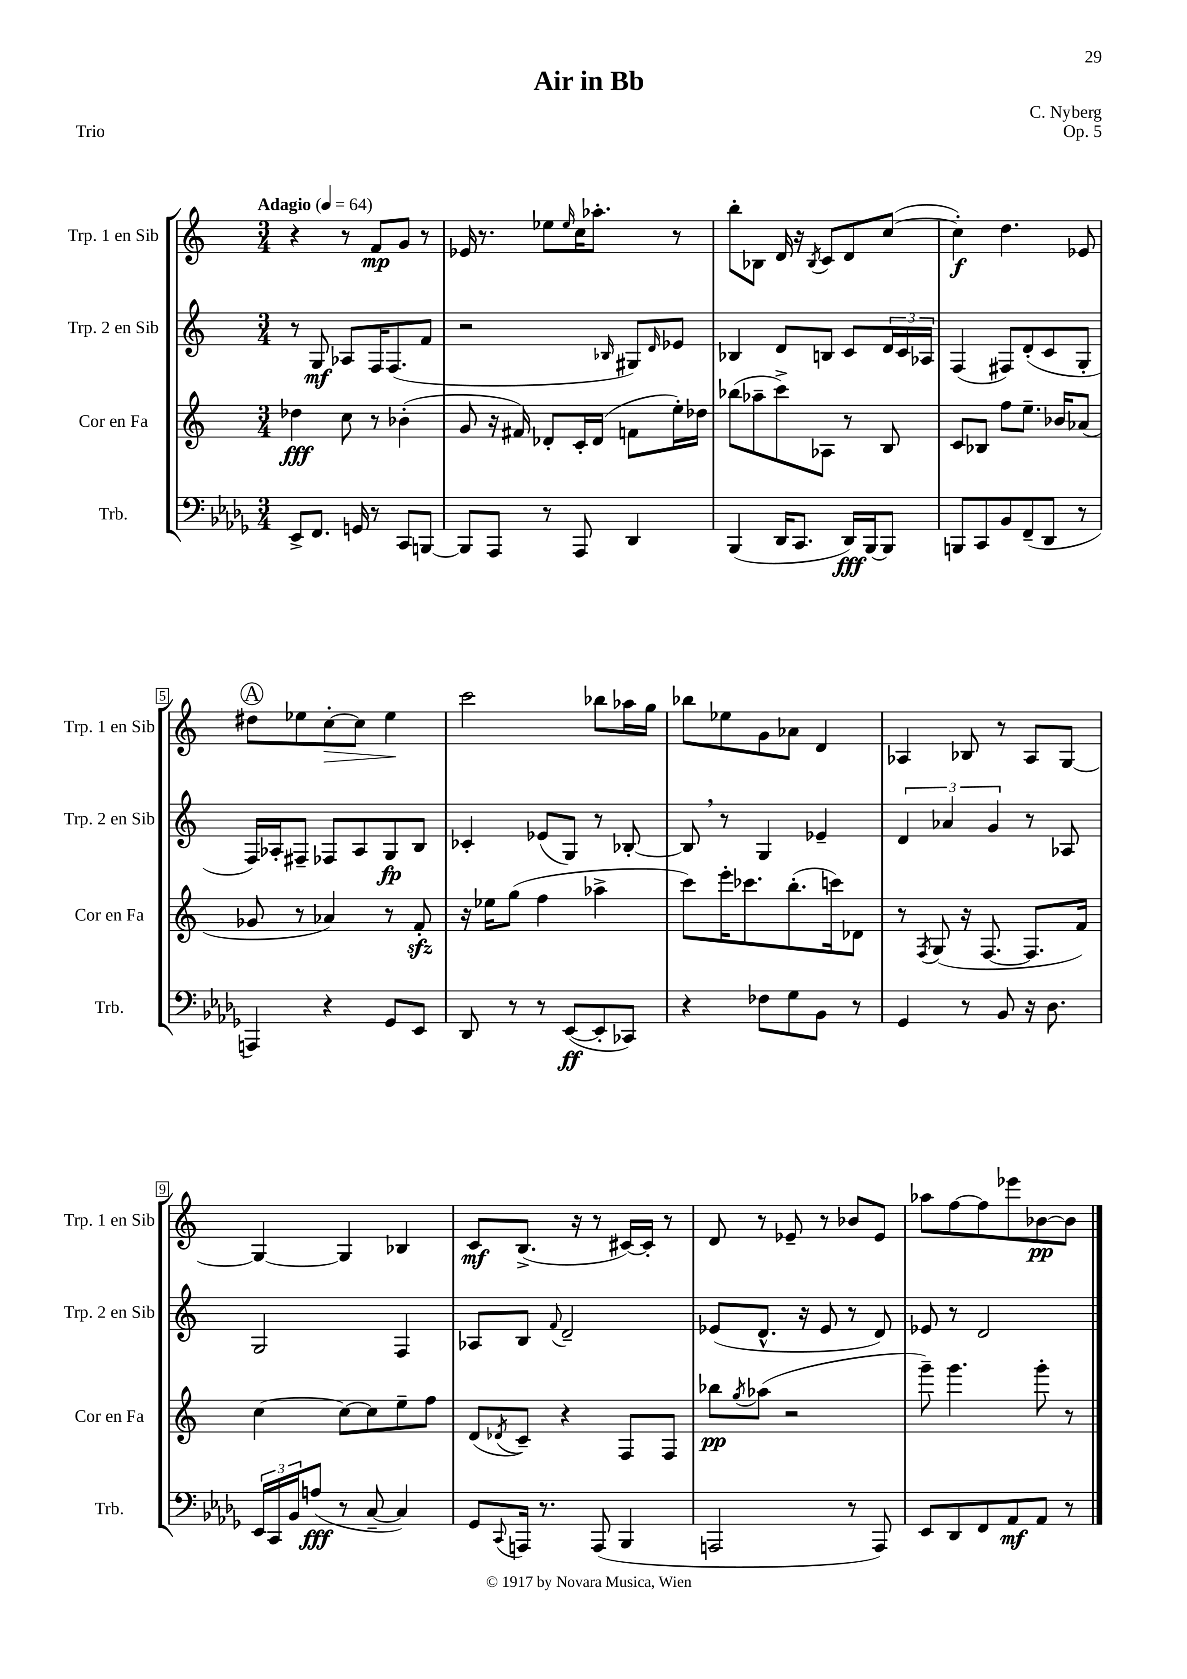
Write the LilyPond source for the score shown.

\header { title = "Air in Bb" composer = "C. Nyberg" opus = "Op. 5" piece = "Trio" }
<<
\new StaffGroup <<
\new Staff = "s0" \with { instrumentName = "Trp. 1 en Sib" shortInstrumentName = "Trp. 1 en Sib" } {
    \clef treble \key c \major \numericTimeSignature \time 3/4 \tempo "Adagio" 4 = 64
    r4 r8 f'8\mp g'8 r8 |
    ees'16 r8. ees''8 \grace { ees''16 } c''16 aes''8.-. r8 |
    b''8-. bes8 d'16 r16 \acciaccatura { bes8 } c'8 d'8 c''8~( |
    c''4-.\f) d''4. ees'8 |
    \mark \markup { \circle "A" } dis''8 ees''8 c''8~-.\> c''8 ees''4\! |
    c'''2 bes''8 aes''16 g''16 |
    bes''8 ees''8 g'8 aes'8 d'4 |
    aes4 bes8 r8 aes8 g8~ |
    g4~ g4 bes4 |
    c'8\mf b8.->( r16 r8 cis'16~) cis'16-. r8 |
    d'8 r8 ees'8-- r8 bes'8 ees'8 |
    aes''8 f''8~ f''8 ees'''8 bes'8~\pp bes'8 \bar "|." |
}
\new Staff = "s1" \with { instrumentName = "Trp. 2 en Sib" shortInstrumentName = "Trp. 2 en Sib" } {
    \clef treble \key c \major \numericTimeSignature \time 3/4
    r8 g8\mf aes8 f16 f8.( f'8 |
    r2 \grace { bes16 } gis8) \grace { d'16 } ees'8 |
    bes4 d'8 b8 c'8 \tuplet 3/2 { d'16 c'16 aes16 } |
    f4( fis8) d'8-.( c'8 g8-. |
    \mark \markup { \circle "A" } f16) aes16-. fis8-- fes8 aes8 g8\fp b8 |
    ces'4-. ees'8( g8) r8 bes8~-. |
    bes8 \breathe r8 g4 ees'4-- |
    \tuplet 3/2 { d'4 aes'4 g'4 } r8 aes8 |
    g2 f4 |
    aes8 b8 \appoggiatura { f'8 } d'2-- |
    ees'8( d'8.-^ r16 ees'8 r8 d'8) |
    ees'8 r8 d'2 \bar "|." |
}
\new Staff = "s2" \with { instrumentName = "Cor en Fa" shortInstrumentName = "Cor en Fa" } {
    \clef treble \key c \major \numericTimeSignature \time 3/4
    des''4\fff c''8 r8 bes'4-.( |
    g'8 r16 fis'16) des'8-. c'16-. des'16( f'8 e''16-.) des''16 |
    bes''8( aes''8-- c'''8->) aes8 r8 b8 |
    c'8 bes8 f''8 e''8.-- bes'16 aes'8( |
    \mark \markup { \circle "A" } ges'8 r8 aes'4) r8 f'8-.\sfz |
    r16 ees''16 g''8( f''4 aes''4-> |
    c'''8) e'''16-. ces'''8. b''8.-.( c'''16) des'8 |
    r8 \acciaccatura { f8 } g8( r16 f8.~ f8. f'16) |
    c''4~ c''8~ c''8 e''8-- f''8 |
    d'8( \acciaccatura { des'8 } c'8--) r4 f8 f8 |
    bes''8\pp \acciaccatura { g''8 } aes''8( r2 |
    g'''8--) g'''4. g'''8-. r8 \bar "|." |
}
\new Staff = "s3" \with { instrumentName = "Trb." shortInstrumentName = "Trb." } {
    \clef bass \key des \major \numericTimeSignature \time 3/4
    ees,8-> f,8. g,16 r8 c,8 b,,8~ |
    b,,8 aes,,8 r8 aes,,8 des,4 |
    bes,,4( des,16 c,8. des,16\fff) bes,,16~ bes,,8 |
    b,,8 c,8 bes,8 f,8--( des,8 r8 |
    \mark \markup { \circle "A" } a,,4) r4 ges,8 ees,8 |
    des,8 r8 r8 ees,8~\ff( ees,8-. ces,8) |
    r4 fes8 ges8 bes,8 r8 |
    ges,4 r8 bes,8 r16 des8. |
    \tuplet 3/2 { ees,16 c,16 bes,16 } a8\fff( r8 c8~-- c4) |
    ges,8 \appoggiatura { c,8 } a,,16 r8. a,,8( bes,,4 |
    a,,2 r8 a,,8) |
    ees,8 des,8 f,8 aes,8\mf aes,8 r8 \bar "|." |
}
>>
>>
\layout { \context { \Score \override BarNumber.stencil = #(make-stencil-boxer 0.1 0.3 ly:text-interface::print) } }
